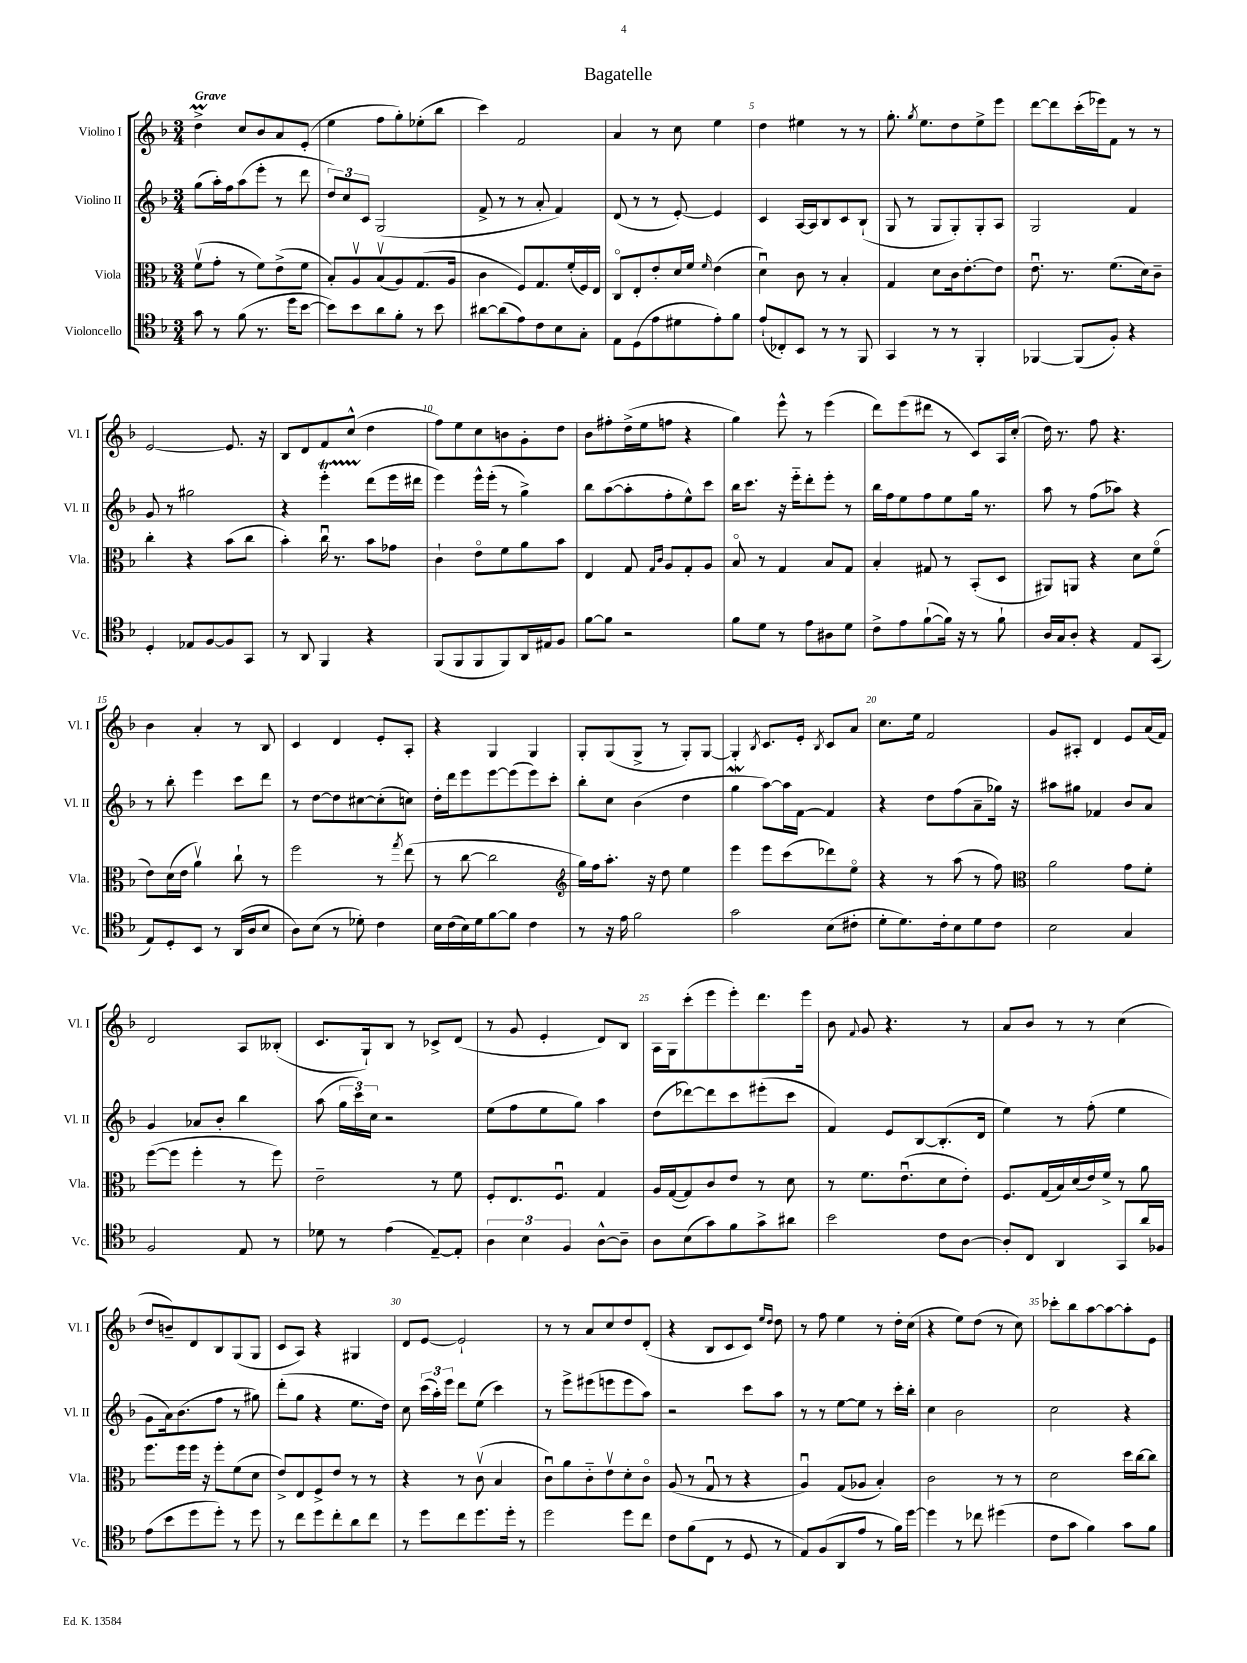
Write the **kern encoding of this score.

**kern	**kern	**kern	**kern
*staff4	*staff3	*staff2	*staff1
*clefC4	*clefC3	*clefG2	*clefG2
*k[b-]	*k[b-]	*k[b-]	*k[b-]
*M3/4	*M3/4	*M3/4	*M3/4
8g\	(8fv\L	(8gg\L	4dd^\
8r	8g'\J	16aa'\L)	.
.	.	16ff\J	.
(8f\	8r	(8aa\	8cc/L
8.r	8f\L)	8eee'\J	8b-/
.	(8e^\	8r	8a/
16dd\LK	.	.	.
[8b-\J	8f\J	8ddd\	(8e'/J
=	=	=	=
8b-\]L)	8B-'/L)	12dd/L)	4ee\
.	.	12cc/	.
8b-\	8Av/	.	.
.	.	12c/J	.
8a\	(8B-v/	(2G/	8ff\L
8f'\J	8A/)	.	8gg'\)
8r	(8.G/	.	(8ee-'\
8b-\	.	.	8bb-\J
.	16A/Jk	.	.
=	=	=	=
[8a#\L	4c\	8f^/	4ccc\)
(8a#\]	.	8r	.
8e\)	8F/L)	8r	2f/
8c\	8.G/	8a'/	.
8B-\	.	4f/)	.
.	(16f'/L	.	.
8G'\J	16F/)	.	.
.	16E/JJ	.	.
=	=	=	=
8E\L	8Co/L	(8d/	4a/
(8D\	8E'/	8r	.
8e\	8e'/	8r	8r
8d#\	16d/L	[8e'/)	8cc\
.	16f/JJ	.	.
.	16qqf/	.	.
8e'\)	(4e\	4e/]	4ee\
8f\J	.	.	.
=	=	=	=
(8e`/L	4du\)	4c/	4dd\
8C-'/)	.	.	.
8BB-/J	8c\	[16A/LL	4ee#\
.	.	16A/]J	.
8r	8r	8B-/	.
8r	4B-'/	8c/	8r
8FF/	.	(8B-`/J	8r
=	=	=	=
4GG/	4G/	8G/	8.gg'\
.	.	8r	.
.	.	.	8qgg/
.	.	.	8.ee\L
8r	8d\L	8G/L	.
8r	16c\k	8G'/)	8dd\
.	[8.e'\	.	.
4FF'/	.	8G'/	8ee^\
.	8e\]J	8A/J	8eee\J
=	=	=	=
[4FF-/	8.eu\	2G/	[8ddd\L
.	.	.	8ddd\]
.	8.r	.	.
(8FF-/]L	.	.	(16ccc'\L
.	.	.	16eee-\J)
8F'/J)	(8.f\L	.	8f\J
4r	.	4f/	8r
.	16d\k)	.	.
.	8c~\J	.	8r
=	=	=	=
4D'/	4cc'\	8g/	[2e/
.	.	8r	.
8E-/L	4r	2gg#\	.
[8F/	.	.	.
8F/]	(8b-\L	.	8.e/]
8GG/J	8cc\J	.	.
.	.	.	16r
=	=	=	=
8r	4b-'\)	4r	8B-/L
8AA/	.	.	8d/
4FF/	16ccu\	4eee'\	8f/
.	8.r	.	.
.	.	.	(8cc^^/J
4r	8b-\L	(8ddd\L	4dd\
.	8g-\J	16eee\L	.
.	.	16ddd#\JJ	.
=	=	=	=
(8FF/L	4c`\	4eee\)	8ff\L)
8FF/	.	.	8ee\
8FF/	8eo\L	16eee^^\LL	8cc\
.	.	(16eee'\JJ	.
8FF/)	8f\	8r	8b\
16AA/L	8a\	4gg^\)	8g'\
16E#/J	.	.	.
8F/J	8b-\J	.	8dd\J
=	=	=	=
[8f\L	4E/	8bb-\L	8b-\L
8f\]J	.	([8aa\	8ff#'\
2r	8G/	8aa'\]	(16dd^\L
.	.	.	16ee\J
.	16qqG/LL	.	.
.	16qqc/JJ	.	.
.	8A/L	8ff'\	8ff\J
.	8G'/	8ee^^\)	4r
.	8A/J	8ccc\J	.
=	=	=	=
8f\L	8B-o/	16bb-\LK	4gg\)
.	.	8.ccc\J	.
8d\J	8r	.	.
8r	4G/	16r	8eee^^\
.	.	16eee'~\LK	.
8e\L	.	8ddd'\	8r
8A#\	8B-/L	8eee'\J	(4eee\
8d\J	8G/J	8r	.
=	=	=	=
8c^\L	4B-'/	16bb-\LL	8ddd\L)
.	.	16ff\J	.
8e\	.	8ee\	(8eee\
([8f`\	8G#/	8ff\	8ddd#\J
16f\]Jk)	8r	8ee\	8r
16r	.	.	.
8r	(8BB-'/L	16gg\Jk	8c/L)
.	.	8.r	.
8f`\	8D/J	.	16A/L
.	.	.	(16cc'/JJ
=	=	=	=
16A/LL	8AA#/L)	8aa\	16dd\)
16G/J	.	.	8.r
8A'/J	8AA/J	8r	.
4r	4r	(8ff\L	8ff\
.	.	8aa-\J)	4.r
8E/L	8d\L	4r	.
(8GG/J	(8fo\J	.	.
=	=	=	=
8E/L)	8e\L)	8r	4b-\
8D'/	(16d\L	8bb-'\	.
.	16e\JJ	.	.
8BB-/J	4av\)	4eee\	4a'/
8r	.	.	.
(16AA/LL	8cc`\	8ccc\L	8r
16A/J	.	.	.
8B-/J	8r	8ddd\J	8B-/
=	=	=	=
8A\L)	2ff\	8r	4c/
(8B-\J	.	[8dd\L	.
8r	.	8dd\]	4d/
8d-'\)	.	[8cc#\	.
4c\	8r	(8cc#'\]	8e'/L
.	8qgg/	.	.
.	(8ee\	8cc\J)	8A'/J
=	=	=	=
16B-\LL	8r	16dd'\LL	4r
(16c\	.	16ddd\J	.
16B-\)	[8cc\	8eee\	.
16d\J	.	.	.
[8f\	2cc\]	[8eee\	4G/
8f\]J	.	(8eee\]	.
4c\	.	8eee\)	4G/
.	.	8ccc'\J	.
=	=	=	=
*	*clefG2	*	*
8r	16gg\LL)	8bb-'\L	8G'/L
.	16ff\J	.	.
16r	8.aa'\J	8cc\J	(8G/
16e\	.	.	.
2f\	.	(4b-\	8G^/J
.	16r	.	.
.	8dd\	.	8r
.	4ee\	4dd\	8G'/L)
.	.	.	[8G/J
=	=	=	=
2g\	4eee\	4gg\	4G'/]
.	.	.	8qB-/
.	8eee\L	[8aa\L)	8.c/L
.	(8ccc\	16aa\]L	.
.	.	[16f\JJ	16e'/Jk
.	.	.	8qB-/
(8B-\L	8ddd-\)	4f/]	8c/L
8c#'\J	8eeo\J	.	8a/J
=	=	=	=
8d'\L	4r	4r	8.cc\L
8.d\)	.	.	.
.	.	.	16ee\Jk
.	8r	8dd\L	2f/
16c'\k	.	.	.
8B-\	(8aa\	(8ff\	.
8d\	8r	8a~\	.
8c\J	8ff\)	16gg-\Jk)	.
.	.	16r	.
=	=	=	=
*	*clefC3	*	*
2B-\	2a\	8aa#\L	8g/L
.	.	8gg#\J	8A#'/J
.	.	4f-/	4d/
4G/	8g\L	8b-/L	8e/L
.	8f'\J	8a/J	(16a/L
.	.	.	16f/JJ)
=	=	=	=
2F/	([8ff\L	4g/	2d/
.	8ff\]J	.	.
.	4ff'\	8a-/L	.
.	.	8b-'/J	.
8E/	8r	4bb-\	8A/L
8r	8ff\)	.	(8B--'/J
=	=	=	=
8d-\	2e~\	(8aa\	8.c/L
8r	.	24gg\LL	.
.	.	24ccc\)	.
.	.	.	16G`/k)
.	.	24cc\JJ	.
(4e\	.	2r	8B-/J
.	.	.	8r
[8E~/L)	8r	.	8c-^/L
8E'/]J	8f\	.	(8d/J
=	=	=	=
6A\	8F'/L	(8ee\L	8r
.	8.E/	8ff\	8g/
6B-\	.	.	.
.	.	8ee\	4e'/
.	8.Fu/J	.	.
6F/	.	.	.
.	.	8gg\J)	.
[8A^^\L	4G/	4aa\	8d/L)
8A~\]J	.	.	8B-/J
=	=	=	=
8A\L	16A/LL	(8dd\L	16A\LL
.	([16G/J	.	16G\J
(8B-\	8G/])	[8ddd-\)	(8ccc'\
8g\)	8c/	8ddd-\]	8eee\
8f\	8e/J	8ccc\	8eee'\)
8g^\	8r	(8eee#'\	8.ddd\
8a#\J	8d\	8ccc\J	.
.	.	.	16eee\Jk
=	=	=	=
2b-\	8r	4f/)	8b-\
.	.	.	8qqf/
.	8.f\L	.	8g/
.	.	8e/L	4.r
.	(8.eu\	.	.
.	.	[8B-/	.
8c\L	8d\	(8.B-'/]	.
[8A\J	8e'\J)	.	8r
.	.	16d/Jk	.
=	=	=	=
8A'/]L	8.F/L	4ee\)	8a/L
8C/J	.	.	8b-/J
.	(16G/L	.	.
4AA/	16B-/)	8r	8r
.	(16d/	.	.
.	16e/)	(8ff'\	8r
.	16f^/JJ	.	.
8GG/L	8r	4ee\	(4cc\
16a/L	8a\	.	.
16F-/JJ	.	.	.
=	=	=	=
(8e\L	8.ff\L	8g\L	8dd/L
8b-\	.	16a\k)	8b~/)
.	16ff\L	(8.b-\	.
8dd\	16ff\JJ	.	8d/
.	16r	.	.
8dd'\J)	8ff'\L	8ff\J	8B-/
8r	(8f\	8r	(8G/
8dd\	8d\J	8gg#\)	8G/J
=	=	=	=
8r	8e^/L)	(8ddd'\L	8c/L
8cc\L	8E/	8gg\J	8A/J)
8dd\	8F^/	4r	4r
8cc'\	8e/J	.	.
8a\	8r	8.ee\L	4G#/
8cc\J	8r	.	.
.	.	16dd\Jk)	.
=	=	=	=
8r	4r	8cc\	8d/L
8dd\L	.	(24ccc\LL	[8e/J
.	.	24aa'\)	.
.	.	24eee\JJ	.
8cc\	8r	8ddd\L	2e`/]
8.dd\	(8cv\	(8ee\J	.
.	4B-/	4ccc\)	.
16dd'\Jk	.	.	.
8r	.	.	.
=	=	=	=
2dd\	8cu\L)	8r	8r
.	8a\	8eee^\L	8r
.	8c'~\	(8eee#\	8a/L
.	8ev\	8eee\	8cc/
8dd\L	8d'\	8eee\	8dd/
8cc\J	8co\J	8aa\J)	(8d'/J
=	=	=	=
8c\L	(8A/	2r	4r
(8f\	8r	.	.
8C\J	8Gu/	.	8B-/L
8r	8r	.	8c/
8D/	4r	8ccc\L	8c/J)
.	.	.	16qqee/LL
.	.	.	16qqdd/JJ
8r	.	8aa\J	8dd\
=	=	=	=
8E/L)	4Au/)	8r	8r
(8F/	.	8r	8ff\
8AA/	(8G/L	[8ee\L	4ee\
8e/J	8A-/J	8ee\]J	.
8r	4B-'/)	8r	8r
16f\LL)	.	16ccc'\LL	16dd'\LL
[16dd\JJ	.	16bb-'\JJ	(16cc\JJ
=	=	=	=
4dd\]	2c\	4cc\	4r
8r	.	2b-\	8ee\L)
8cc-\	.	.	(8dd\J
(4dd#\	8r	.	8r
.	8r	.	8cc\)
=	=	=	=
8c\L	2d\	2cc\	8ccc-'\L
8g\J	.	.	8bb-\
4f\)	.	.	[8aa\
.	.	.	8aa\_
8g\L	16dd\LL	4r	8aa'\]
.	[16cc\J	.	.
8f\J	8cc\]J	.	8e\J
==	==	==	==
*-	*-	*-	*-
